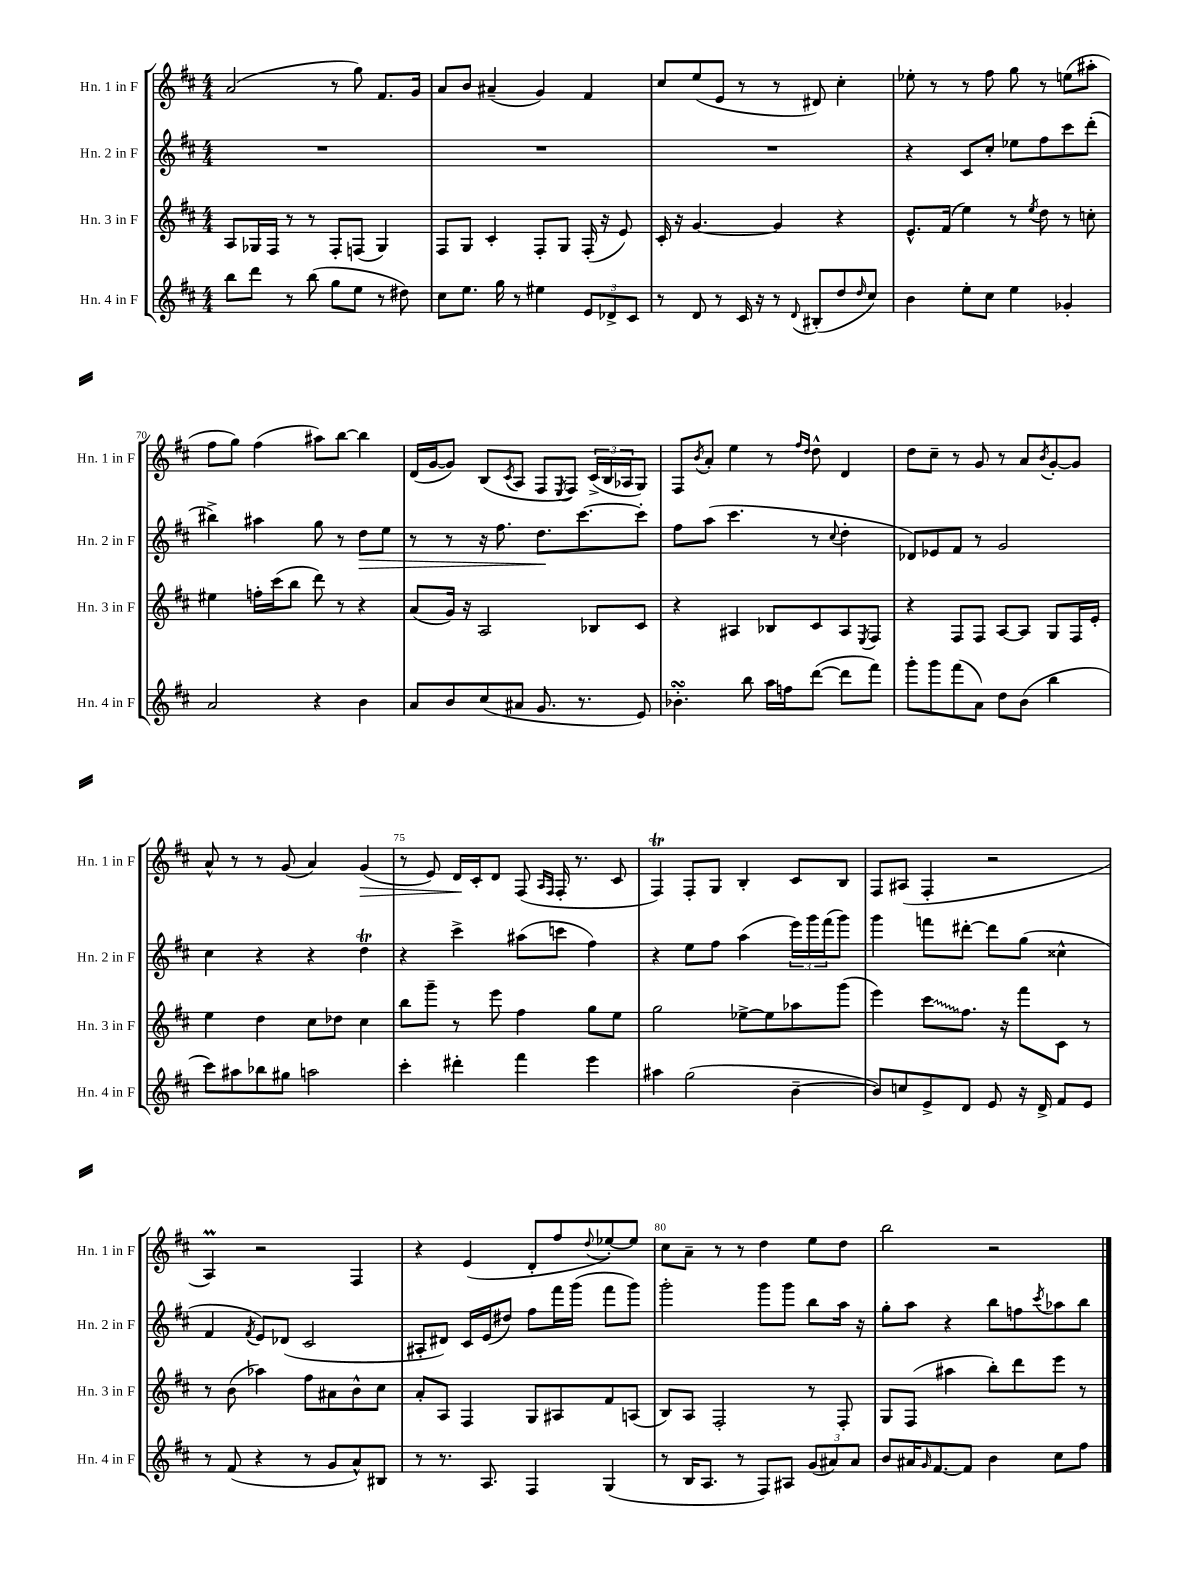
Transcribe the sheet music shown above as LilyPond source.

<<
\new StaffGroup <<
\new Staff = "s0" \with { instrumentName = "Hn. 1 in F" shortInstrumentName = "Hn. 1 in F" } {
    \clef treble \key d \major \numericTimeSignature \time 4/4
    a'2( r8 g''8) fis'8. g'16 |
    a'8 b'8 ais'4--( g'4) fis'4 |
    cis''8 e''8( e'8 r8 r8 dis'8) cis''4-. |
    ees''8-. r8 r8 fis''8 g''8 r8 e''8( ais''8-. |
    fis''8 g''8) fis''4( ais''8) b''8~ b''4 |
    d'16( g'16~ g'8) b8( \acciaccatura { cis'8 } a8 fis8 \acciaccatura { e8 } fis8) \tuplet 3/2 { cis'16->( b16 aes16 } g8) |
    fis8 \acciaccatura { b'8 } a'8-. e''4 r8 \grace { fis''16 d''16 } d''8-^ d'4 |
    d''8 cis''8-- r8 g'8 r8 a'8 \acciaccatura { b'8 } g'8~-. g'8 |
    a'8-^ r8 r8 g'8( a'4) g'4\>( |
    r8 e'8) d'16\! cis'16-. d'8 fis8( \grace { a16 fis16 } fis16-. r8. cis'8 |
    fis4\trill) fis8-. g8 b4-. cis'8 b8 |
    fis8 ais8( fis4-. r2 |
    a4\prall) r2 fis4 |
    r4 e'4( d'8-. fis''8 \appoggiatura { d''8 } ees''8~-.) ees''8 |
    cis''8 a'8-- r8 r8 d''4 e''8 d''8 |
    b''2 r2 \bar "|." |
}
\new Staff = "s1" \with { instrumentName = "Hn. 2 in F" shortInstrumentName = "Hn. 2 in F" } {
    \clef treble \key d \major \numericTimeSignature \time 4/4
    R1 |
    R1 |
    R1 |
    r4 cis'8 cis''8-. ees''8 fis''8 cis'''8 d'''8-.( |
    bis''4->) ais''4 g''8 r8 d''8\> e''8 |
    r8 r8 r16 fis''8. d''8.\! cis'''8.~ cis'''8-. |
    fis''8 a''8( cis'''4. r8 \appoggiatura { cis''8 } d''4-. |
    des'8) ees'8 fis'8 r8 g'2 |
    cis''4 r4 r4 d''4\trill |
    r4 cis'''4-> ais''8( c'''8 fis''4) |
    r4 e''8 fis''8 a''4( \tuplet 3/2 { e'''16) g'''16 fis'''16( } g'''8) |
    g'''4 f'''8 dis'''8~-. dis'''8 g''8( cisis''4-^ |
    fis'4 \acciaccatura { fis'8 } e'8) des'8( cis'2 |
    ais8-. dis'8) cis'16 e'16( dis''8) fis''8 fis'''16 g'''16( fis'''8 g'''8) |
    g'''2-. g'''8 g'''8 b''8 a''16 r16 |
    g''8-. a''8 r4 b''8 f''8 \acciaccatura { cis'''8 } aes''8 b''8 \bar "|." |
}
\new Staff = "s2" \with { instrumentName = "Hn. 3 in F" shortInstrumentName = "Hn. 3 in F" } {
    \clef treble \key d \major \numericTimeSignature \time 4/4
    a8 ges16 fis16 r8 r8 fis8-. f8( ges4) |
    fis8 g8 cis'4-. fis8-. g8 fis16-.( r16 e'8) |
    cis'16-. r16 g'4.~ g'4 r4 |
    e'8.-^ fis'16( e''4) r8 \acciaccatura { e''8 } d''8 r8 c''8-. |
    eis''4 f''16-. cis'''16( b''8 d'''8) r8 r4 |
    a'8( g'16) r16 a2 bes8 cis'8 |
    r4 ais4 bes8 cis'8 ais8 \acciaccatura { e8 } fis8 |
    r4 fis8 fis8 a8~ a8 g8 fis16 e'16-. |
    e''4 d''4 cis''8 des''8 cis''4 |
    b''8 g'''8-- r8 e'''8 fis''4 g''8 e''8 |
    g''2 ees''8~-> ees''8 aes''8 g'''8( |
    e'''4) \once \override Glissando.style = #'zigzag cis'''8\glissando fis''8. r16 fis'''8 cis'8 r8 |
    r8 b'8( aes''4) fis''8 ais'8 b'8-^ cis''8 |
    a'8-. a8 fis4 g8 ais8 fis'8 a8( |
    b8) a8 fis2-. r8 fis8-. |
    g8 fis8( ais''4 b''8-.) d'''8 e'''8 r8 \bar "|." |
}
\new Staff = "s3" \with { instrumentName = "Hn. 4 in F" shortInstrumentName = "Hn. 4 in F" } {
    \clef treble \key d \major \numericTimeSignature \time 4/4
    b''8 d'''8 r8 b''8( g''8 e''8 r8 dis''8) |
    cis''8 e''8. g''16 r8 eis''4 \tuplet 3/2 { e'8 des'8-> cis'8 } |
    r8 d'8 r8 cis'16 r16 r8 \appoggiatura { d'8 } bis8-.( d''8 \grace { d''16 } cis''8) |
    b'4 e''8-. cis''8 e''4 ges'4-. |
    a'2 r4 b'4 |
    a'8 b'8 cis''8( ais'8 g'8. r8. e'8) |
    bes'4.-.\turn b''8 a''16 f''16 d'''8~( d'''8 fis'''8) |
    g'''8-. g'''8 fis'''8( a'8) d''8 b'8( b''4 |
    cis'''8) ais''8 bes''8 gis''8 a''2 |
    cis'''4-. dis'''4-. fis'''4 e'''4 |
    ais''4 g''2( b'4~-- |
    b'8) c''8 e'8-> d'8 e'8 r16 d'16-> fis'8 e'8 |
    r8 fis'8( r4 r8 g'8 a'8-^) bis8 |
    r8 r8. a8. fis4 g4( |
    r8 b16 a8. r8 fis8) ais8 \tuplet 3/2 { g'8( ais'8) ais'8 } |
    b'8 ais'16 \grace { g'16 } fis'8.~ fis'8 b'4 cis''8 fis''8 \bar "|." |
}
>>
>>
\layout { \context { \Score currentBarNumber = #66 \override BarNumber.break-visibility = ##(#f #t #t) barNumberVisibility = #(every-nth-bar-number-visible 5) } }
